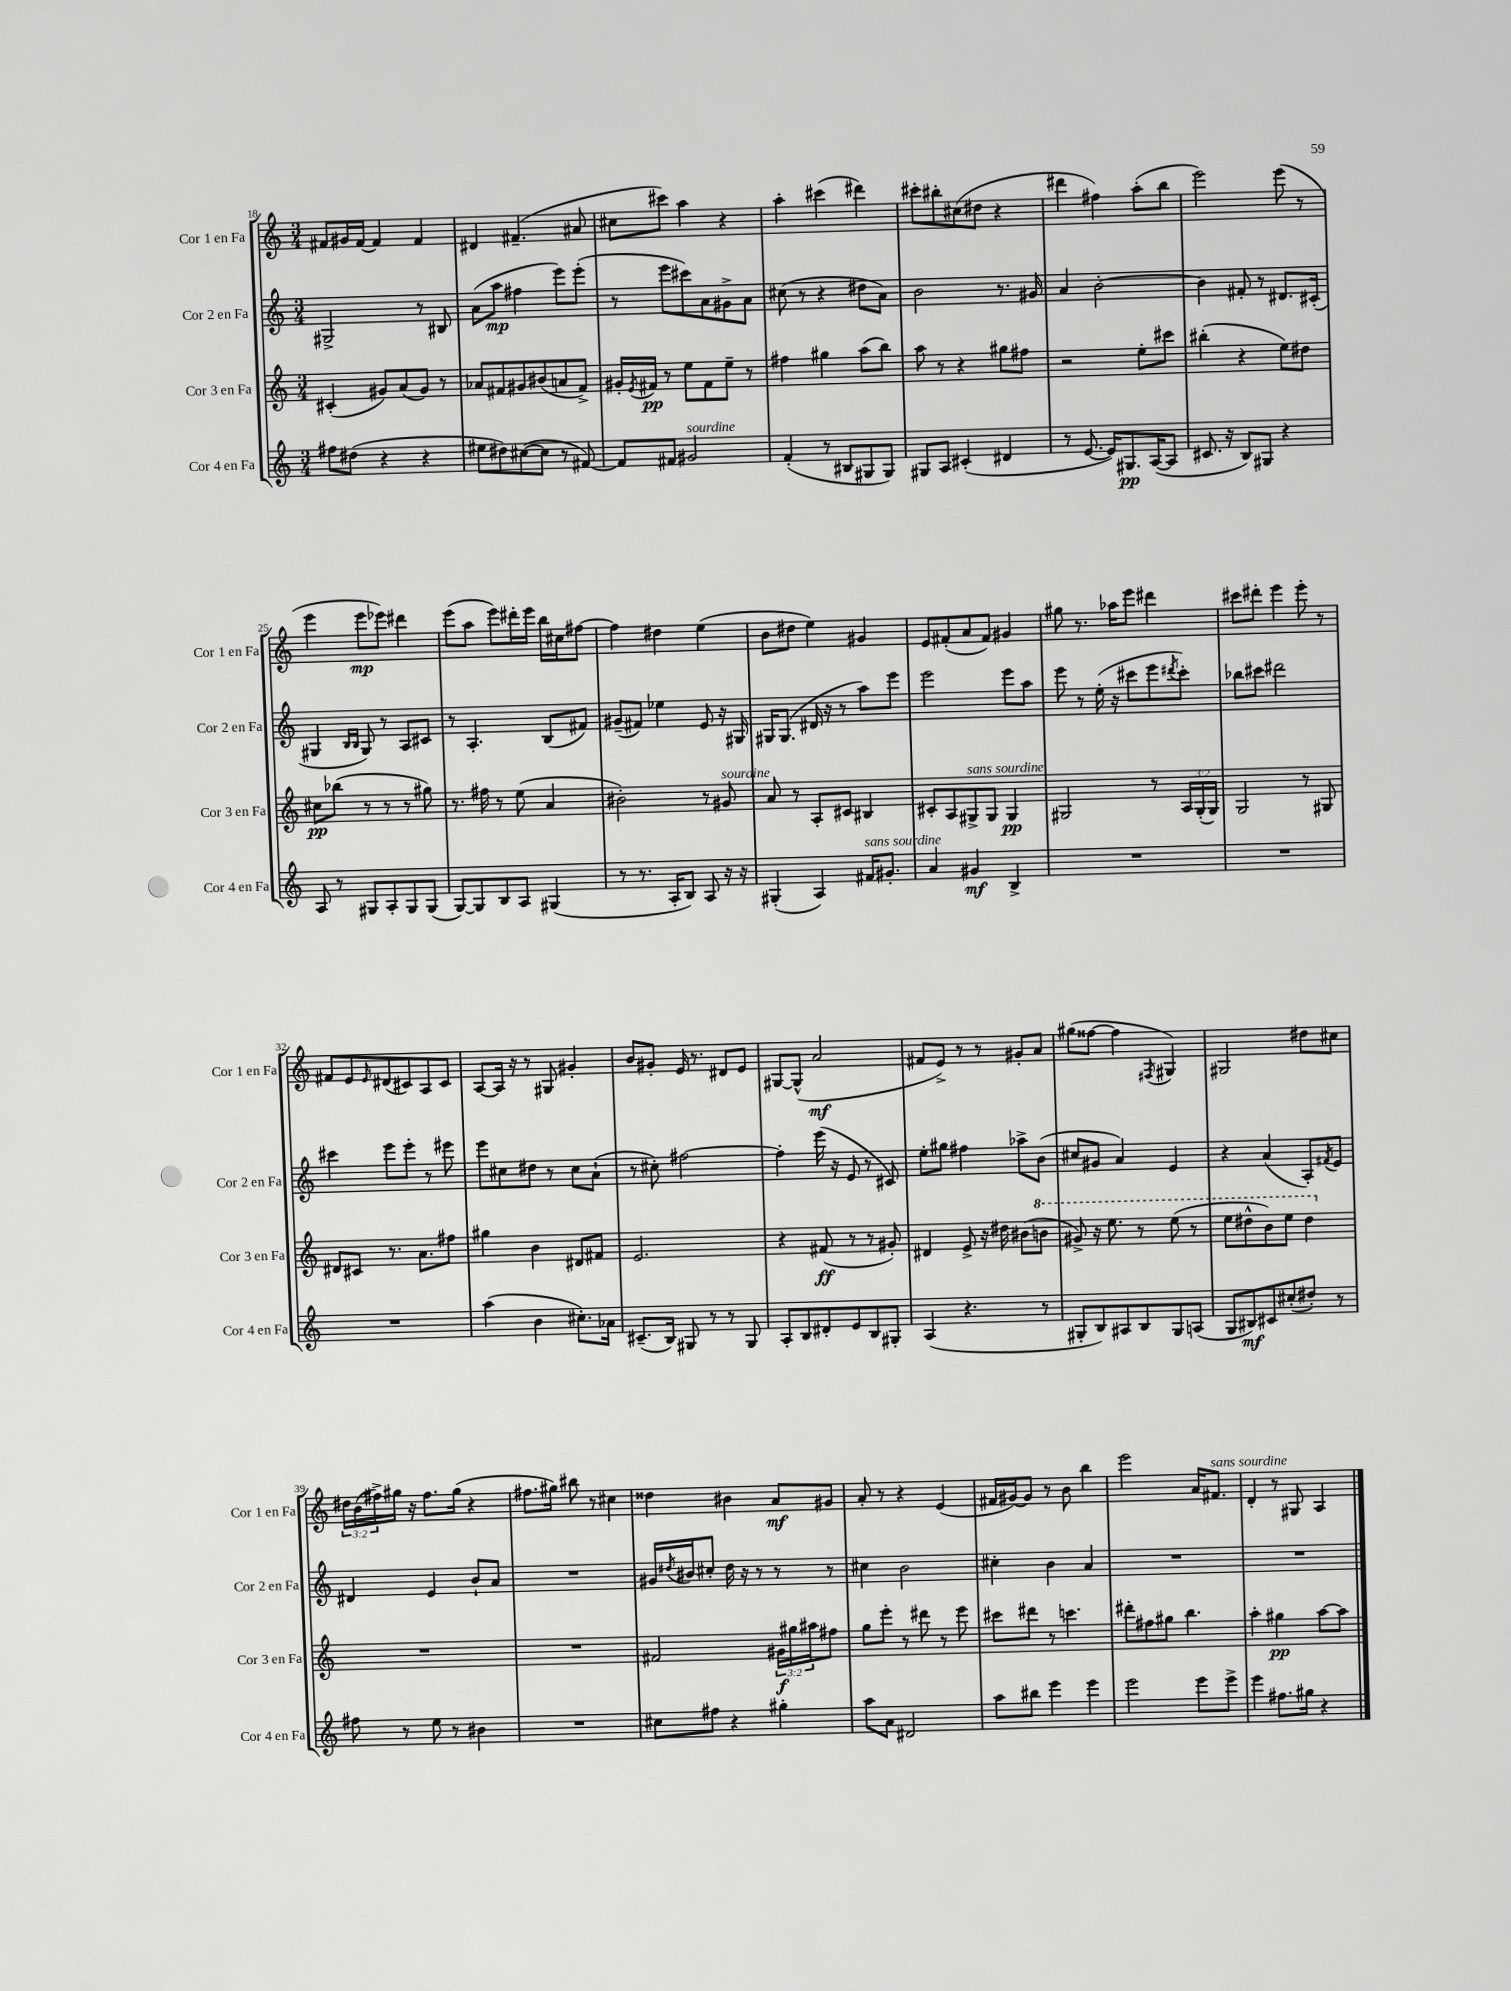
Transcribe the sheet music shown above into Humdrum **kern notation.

**kern	**dynam	**kern	**dynam	**kern	**dynam	**kern	**dynam
*part4	*part4	*part3	*part3	*part2	*part2	*part1	*part1
*staff4	*staff4	*staff3	*staff3	*staff2	*staff2	*staff1	*staff1
*I"Cor 4 en Fa	*	*I"Cor 3 en Fa	*	*I"Cor 2 en Fa	*	*I"Cor 1 en Fa	*
*I'Cor 4 en Fa	*	*I'Cor 3 en Fa	*	*I'Cor 2 en Fa	*	*I'Cor 1 en Fa	*
*clefG2	*	*clefG2	*	*clefG2	*	*clefG2	*
*k[]	*	*k[]	*	*k[]	*	*k[]	*
*M3/4	*	*M3/4	*	*M3/4	*	*M3/4	*
=18	=18	=18	=18	=18	=18	=18	=18
8ff#X\L	.	(4c#X'/	.	2G#X^/	.	8f#X/L	.
(8dd#X\J	.	.	.	.	.	16g#X/L	.
.	.	.	.	.	.	[16f#/JJ	.
4r	.	8g#X/L)	.	.	.	4f#/]	.
.	.	(8a/	.	.	.	.	.
4r	.	8g#/J)	.	8r	.	4f#/	.
.	.	8r	.	8B#X/	.	.	.
=19	=19	=19	=19	=19	=19	=19	=19
8ee#X\L	.	8a-X/L	.	(8a\L	.	4d#X/	.
8dd#X\)	.	8f#X/	.	8aa\J	mp	.	.
([8cc#X\	.	8g#X/	.	4ff#X\	.	(4.f#X~/	.
8cc#\J]	.	(8b#X/	.	.	.	.	.
8r	.	8an/	.	8eee\L)	.	.	.
[8f#X/)	.	8f#^/J)	.	(8eee'\J	.	8a#X/	.
=20	=20	=20	=20	=20	=20	=20	=20
8f#/L]	.	16g#X'/LL	.	8r	.	8cc#X\L	.
.	.	8qe/	.	.	.	.	.
.	.	16f#X/JJ	pp	.	.	.	.
8f#X/J	.	8r	.	8eee\L	.	8ccc#X\J)	.
!LO:TX:a:i:t=sourdine	!	!	!	!	!	!	!
2g#X/	.	8ee\L	.	8ccc#X\)	.	4aa\	.
.	.	8f#\	.	8a\	.	.	.
.	.	8ee~\J	.	8g#X^\	.	4r	.
.	.	8r	.	8a\J	.	.	.
=21	=21	=21	=21	=21	=21	=21	=21
(4f'/	.	4ff#X\	.	(8cc#X\	.	4aa'\	.
.	.	.	.	8r	.	.	.
8r	.	4gg#X\	.	4r	.	(4ccc#X\	.
8B#X/L	.	.	.	.	.	.	.
8G#X/	.	(8aa\L	.	8dd#X\L	.	4ddd#X\)	.
8G#/J)	.	8bb\J)	.	8a\J)	.	.	.
=22	=22	=22	=22	=22	=22	=22	=22
8G#X/L	.	8aa\	.	2b\	.	8ccc#X'\L	.
8A/J	.	8r	.	.	.	8bb#X'\	.
(4c#X'/	.	4r	.	.	.	(8cc#X\	.
.	.	.	.	.	.	8dd#X\J	.
4d#X/	.	8gg#X\L	.	8.r	.	4r	.
.	.	8ff#X\J	.	.	.	.	.
.	.	.	.	16g#X/	.	.	.
=23	=23	=23	=23	=23	=23	=23	=23
8r	.	2r	.	4a/	.	4ddd#X\	.
[8.e/	.	.	.	.	.	.	.
.	.	.	.	[2b'\	.	4ff#X\)	.
16e/KL])	.	.	.	.	.	.	.
8.G#X/	pp	.	.	.	.	.	.
.	.	8ee'\L	.	.	.	(8aa'\L	.
([16A/K	.	.	.	.	.	.	.
8A/J]	.	8ccc#X\J	.	.	.	8bb\J	.
=24	=24	=24	=24	=24	=24	=24	=24
8.c#X/	.	(4bb#X'\	.	4b\]	.	2eee\)	.
16r	.	.	.	.	.	.	.
8B/L)	.	4r	.	8f#X'/	.	.	.
8G#X/J	.	.	.	8r	.	.	.
4r	.	8ee\L)	.	8.d#X/L	.	(8eee\	.
.	.	8dd#X\J	.	.	.	8r	.
.	.	.	.	(16c#X'/Jk	.	.	.
!!LO:LB:g=z
=25	=25	=25	=25	=25	=25	=25	=25
8A/	.	8cc#X\L	pp	4G#X/	.	4eee\	.
8r	.	(8bb-X\J	.	.	.	.	.
.	.	.	.	16qqB/LL	.	.	.
.	.	.	.	16qqB/JJ	.	.	.
8G#X/L	.	8r	.	8G#/)	.	8eee\L	mp
8A'/	.	8r	.	8r	.	8eee-X\J)	.
8G#/	.	8r	.	8A/L	.	4ddd#X\	.
(8G#/J	.	8gg#X\)	.	8c#X/J	.	.	.
=26	=26	=26	=26	=26	=26	=26	=26
[8G/L)	.	8.r	.	8r	.	(8eee\L	.
8G/]	.	.	.	4.A'/	.	8aa\J	.
.	.	16ff#X\	.	.	.	.	.
8B/	.	8r	.	.	.	8eee\L)	.
8A/J	.	(8ee\	.	.	.	16ddd#X'\L	.
.	.	.	.	.	.	16eee\JJ	.
(4G#X/	.	4a/	.	(8B/L	.	16bb\LL	.
.	.	.	.	.	.	16cc#X\J	.
.	.	.	.	8f#X/J)	.	[8ff#X\J	.
=27	=27	=27	=27	=27	=27	=27	=27
8r	.	2b#X'\)	.	(8g#X~/L	.	4ff#\]	.
8.r	.	.	.	8f#X/J)	.	.	.
.	.	.	.	4ee-X\	.	4dd#X\	.
16A'/KL	.	.	.	.	.	.	.
8B/J)	.	.	.	.	.	.	.
8A/	.	8r	.	8e/	.	(4ee\	.
!	!	!LO:TX:a:i:t=sourdine	!	!	!	!	!
16r	.	8g#X/	.	16r	.	.	.
16r	.	.	.	16G#X/	.	.	.
=28	=28	=28	=28	=28	=28	=28	=28
(4G#X'/	.	8a/	.	16G#X/KL	.	8b\L	.
.	.	.	.	(8.G#/J	.	.	.
.	.	8r	.	.	.	8dd#X\J	.
4A/)	.	8A'/L	.	16d#X/	.	4ee\)	.
.	.	.	.	16r	.	.	.
.	.	8c#X/J	.	8r	.	.	.
!LO:TX:a:i:t=sans sourdine	!	!	!	!	!	!	!
16f#X/KL	.	4B#X/	.	8aa\L)	.	4g#X/	.
8.g#X'/J	.	.	.	.	.	.	.
.	.	.	.	8eee\J	.	.	.
=29	=29	=29	=29	=29	=29	=29	=29
4a/	.	8c#X'/L	.	2eee\	.	8e/L	.
.	.	8A/	.	.	.	(8f#X'/	.
!	!	!LO:TX:a:i:t=sans sourdine	!	!	!	!	!
4g#X/	mf	8G#X^/	.	.	.	8a/	.
.	.	8G#/J	.	.	.	8f#/J)	.
4B^/	.	4G#/	pp	8eee\L	.	4g#X/	.
.	.	.	.	8aa\J	.	.	.
=30	=30	=30	=30	=30	=30	=30	=30
2.r	.	2G#X/	.	8eee\	.	8gg#X\	.
.	.	.	.	8r	.	8.r	.
.	.	.	.	(16ee'\	.	.	.
.	.	.	.	16r	.	16aa-X\KL	.
.	.	.	.	8ccc#X\L	.	8eee\J	.
.	.	8r	.	8eee\	.	4ddd#X\	.
.	.	.	.	8qddd#X/	.	.	.
.	.	24A/LL	.	8ccc#'\J)	.	.	.
.	.	(24G#'/	.	.	.	.	.
.	.	24G#/JJ)	.	.	.	.	.
=31	=31	=31	=31	=31	=31	=31	=31
2.r	.	2G/	.	8bb-X\L	.	8ccc#X\L	.
.	.	.	.	8ccc#X\J	.	8ddd#X'\J	.
.	.	.	.	2ddd#X\	.	4eee\	.
.	.	8r	.	.	.	8eee'\	.
.	.	8G#X/	.	.	.	8r	.
!!LO:LB:g=z
=32	=32	=32	=32	=32	=32	=32	=32
2.r	.	8d#X/L	.	4ccc#X\	.	8f#X/L	.
.	.	8c#X/J	.	.	.	8e/	.
.	.	.	.	.	.	16qqe/	.
.	.	8.r	.	8eee\L	.	(8d#X/	.
.	.	.	.	8eee'\J	.	8c#X/)	.
.	.	8.a\L	.	.	.	.	.
.	.	.	.	8r	.	8A/	.
.	.	8ff#X\J	.	8eee#X\	.	8c#/J	.
=33	=33	=33	=33	=33	=33	=33	=33
(4aa\	.	4gg#X\	.	8eee\L	.	[8A/L	.
.	.	.	.	8cc#X\	.	16A/Jk]	.
.	.	.	.	.	.	16r	.
4b\	.	4b\	.	8dd#X\J	.	8r	.
.	.	.	.	8r	.	8G#X/	.
8.cc#X'\L)	.	8d#X/L	.	8cc#\L	.	4g#X'/	.
.	.	8f#X/J	.	(8a`\J	.	.	.
16a-X\Jk	.	.	.	.	.	.	.
=34	=34	=34	=34	=34	=34	=34	=34
(8.c#X~/L	.	2.e/	.	8r	.	8b/L	.
.	.	.	.	8cc#X'\)	.	8g#X'/J	.
16B/Jk)	.	.	.	.	.	.	.
8G#X/	.	.	.	[2ff#X\	.	16e/	.
.	.	.	.	.	.	8.r	.
8r	.	.	.	.	.	.	.
8r	.	.	.	.	.	8d#X/L	.
8G#/	.	.	.	.	.	8e/J	.
=35	=35	=35	=35	=35	=35	=35	=35
8A'/L	.	4r	.	4ff#'\]	.	[8G#X/L	.
8B/	.	.	.	.	.	(8G#^^/J]	.
8d#X'/	.	(8f#X/	ff	(16eee\	.	2a/	mf
.	.	.	.	16r	.	.	.
8e/	.	8r	.	8e/	.	.	.
8B/	.	8r	.	8r	.	.	.
8G#X'/J	.	8g#X'/)	.	8c#X/)	.	.	.
=36	=36	=36	=36	=36	=36	=36	=36
(4A/	.	4d#X/	.	8ee'\L	.	8f#X/L	.
.	.	.	.	8gg#X\J	.	8e^/J)	.
4.r	.	8e^/	.	4ff#X\	.	8r	.
.	.	16r	.	.	.	8r	.
.	.	16dd#X\	.	.	.	.	.
.	.	(8b#X\L	.	8aa-X^\L	.	8g#X'/L	.
*	*	*8va	*	*	*	*	*
8r	.	8bbn\J	.	(8b\J	.	8a/J	.
=37	=37	=37	=37	=37	=37	=37	=37
8G#X'/L	.	8gg#X^/)	.	8cc#X/L	.	(8gg#X\L	.
8B/)	.	16r	.	8g#X/J	.	[8ff##X\J	.
.	.	8.eee\	.	.	.	.	.
8A#X/	.	.	.	4a/)	.	4ff##\]	.
8B/	.	8r	.	.	.	.	.
.	.	.	.	.	.	8qF#X/	.
8G#/	.	(8eee\	.	4e/	.	4G#X/)	.
(8An/J	.	8r	.	.	.	.	.
=38	=38	=38	=38	=38	=38	=38	=38
8G/L	.	8eee\L	.	4r	.	2G#X/	.
8B#X/)	mf	8ddd#X^^\	.	.	.	.	.
8c#X/	.	8bb\)	.	(4a/	.	.	.
(8cc#X'/	.	8eee\J	.	.	.	.	.
8dd#X'/J)	.	4ddd#\	.	8A'/L)	.	8dd#X\L	.
.	.	.	.	8qf#X/	.	.	.
8r	.	.	.	8e/J	.	8cc#X\J	.
!!LO:LB:g=z
=39	=39	=39	=39	=39	=39	=39	=39
*	*	*X8va	*	*	*	*	*
8ff#X\	.	2.r	.	4d#X/	.	24dd#X\LL	.
.	.	.	.	.	.	(24b\	.
.	.	.	.	.	.	24ff#X^\)	.
8r	.	.	.	.	.	16gg#X\JJ	.
.	.	.	.	.	.	16r	.
8ee\	.	.	.	4e/	.	8.ff#\L	.
8r	.	.	.	.	.	.	.
.	.	.	.	.	.	(16gg#\Jk	.
4b#X\	.	.	.	8b`/L	.	4r	.
.	.	.	.	8a/J	.	.	.
=40	=40	=40	=40	=40	=40	=40	=40
2.r	.	2.r	.	2.r	.	8.ff#X\L	.
.	.	.	.	.	.	16gg#X\Jk)	.
.	.	.	.	.	.	8bb#X\	.
.	.	.	.	.	.	8r	.
.	.	.	.	.	.	4cc#X\	.
=41	=41	=41	=41	=41	=41	=41	=41
8cc#X\L	.	2f#X/	.	16g#X/LL	.	4dd##X\	.
.	.	.	.	8qdd#X/	.	.	.
.	.	.	.	16b#X/J	.	.	.
8ff#X\J	.	.	.	8cc#X'/J	.	.	.
4r	.	.	.	16dd#\	.	4b#X\	.
.	.	.	.	16r	.	.	.
.	.	.	.	8r	.	.	.
4gg#X'\	.	24g#X\LL	f	8r	.	8a/L	mf
.	.	24gg#X\	.	.	.	.	.
.	.	24aa#X\J	.	.	.	.	.
.	.	8ff#X\J	.	8r	.	8g#X/J	.
=42	=42	=42	=42	=42	=42	=42	=42
8aa\L	.	8gg\L	.	4cc#X\	.	8a'/	.
8a\J	.	8eee'\J	.	.	.	8r	.
2d#X/	.	8r	.	2b\	.	4r	.
.	.	8ddd#X\	.	.	.	.	.
.	.	8r	.	.	.	(4e/	.
.	.	8eee\	.	.	.	.	.
=43	=43	=43	=43	=43	=43	=43	=43
8aa\L	.	8ccc#X\L	.	4cc#X'\	.	16f#X/LL	.
.	.	.	.	.	.	[16g#X/J)	.
8bb#X\J	.	8ddd#X\J	.	.	.	8g#/J]	.
4eee\	.	8r	.	4b\	.	8r	.
.	.	4.cccn\	.	.	.	8b\	.
4eee\	.	.	.	4a/	.	4bb\	.
=44	=44	=44	=44	=44	=44	=44	=44
2eee\	.	8ddd#X'\L	.	2.r	.	2eee\	.
.	.	8ff#X\	.	.	.	.	.
.	.	8gg#X\J	.	.	.	.	.
.	.	4.bb\	.	.	.	.	.
8eee\L	.	.	.	.	.	16a/KL	.
!	!	!	!	!	!	!LO:TX:a:i:t=sans sourdine	!
.	.	.	.	.	.	8.f#X/J	.
8eee^\J	.	.	.	.	.	.	.
=45	=45	=45	=45	=45	=45	=45	=45
4eee\	.	4aa'\	.	2.r	.	4d'/	.
8.ff#X\L	.	4gg#X\	pp	.	.	8r	.
.	.	.	.	.	.	8G#X/	.
16gg#X\Jk	.	.	.	.	.	.	.
4r	.	[8aa\L	.	.	.	4A/	.
.	.	8aa\J]	.	.	.	.	.
==	==	==	==	==	==	==	==
*-	*-	*-	*-	*-	*-	*-	*-
